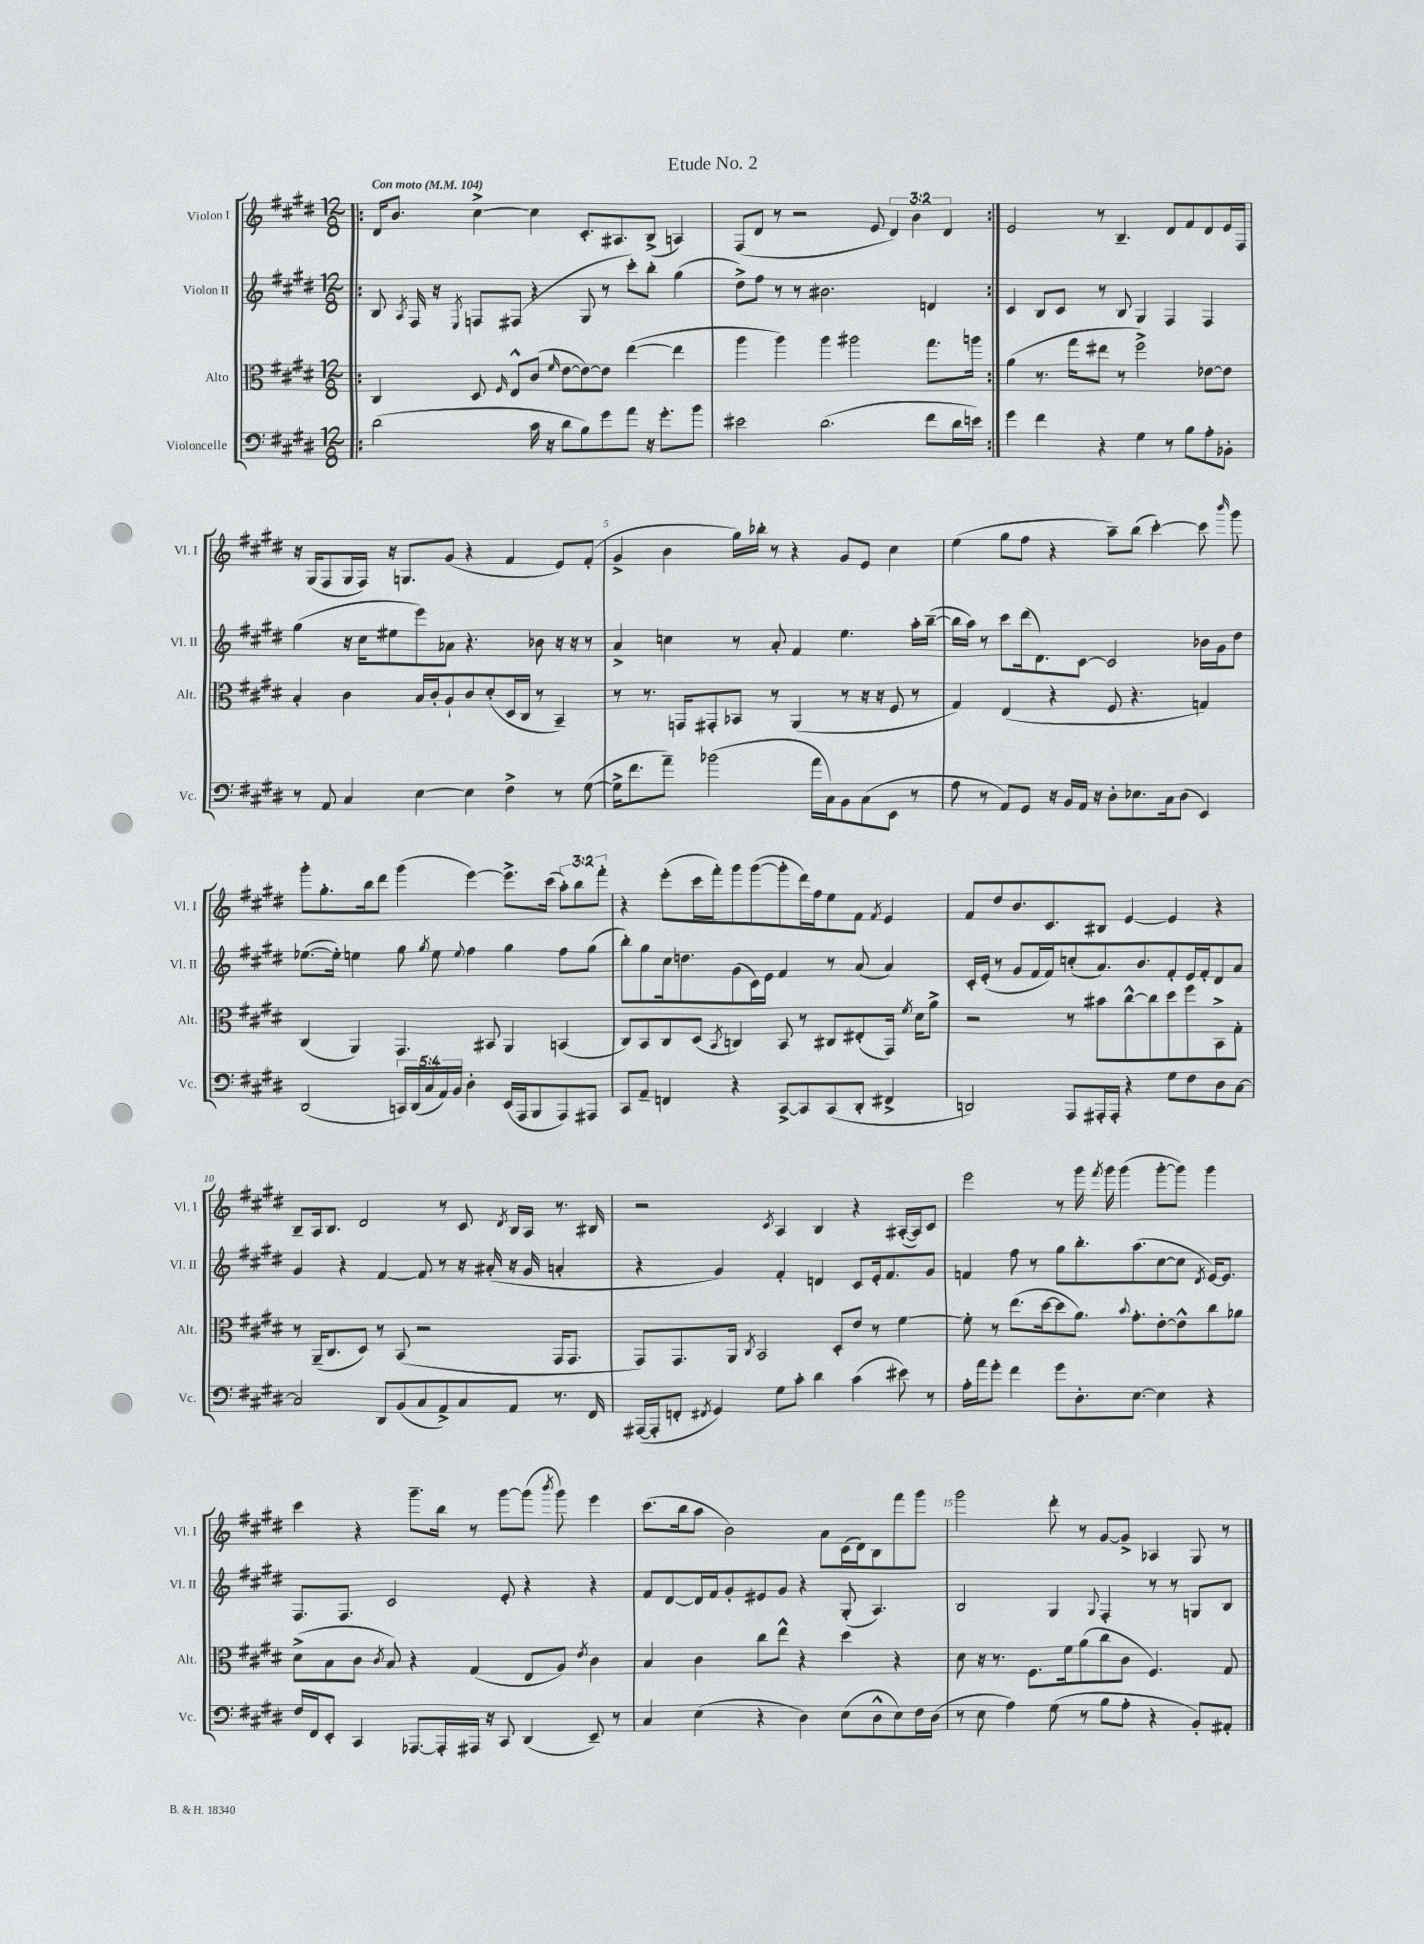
\header { title = "Etude No. 2" }
<<
\new StaffGroup <<
\new Staff = "s0" \with { instrumentName = "Violon I" shortInstrumentName = "Vl. I" } {
    \clef treble \key e \major \numericTimeSignature \time 12/8 \override Staff.TupletNumber.text = #tuplet-number::calc-fraction-text \tempo "Con moto" 4 = 104
    \autoBeamOff \repeat volta 2 { \bar ".|:" dis'16[ b'8.] cis''4~-> cis''4 cis'8.[-. ais8. b8]->( a4) |
    fis8[( dis'8] r8 r2 e'8 \tuplet 3/2 { dis'4) b'4 dis'4 } | }
    e'2 r8 b4.-- dis'8[ fis'8 dis'8 e'16 fis16] |
    r16 gis16[( fis8 gis16 fis16]) r16 g8.[ gis'8]( r4 fis'4 e'8[) fis'8]-.( |
    gis'4-> b'4 gis''16[) bes''16]-. r8 r4 gis'8[ e'8] cis''4 |
    e''4( gis''8[ fis''8] r4 a''8[--) b''8]( cis'''4~-.) cis'''8 \grace { b'''16 } gis'''8 |
    gis'''8[-. gis''8.-. b''16 dis'''8] gis'''4( e'''4~) e'''8.[-> cis'''16]( \tuplet 3/2 { a''8[-.) b''8 fis'''8]-. } |
    r4 e'''8[-.( cis'''16 fis'''16-.) gis'''8 gis'''8~( gis'''8-. dis'''16) fis''16 e''8 fis'8] \acciaccatura { fis'8 } e'4 |
    fis'8[ dis''8 b'8. cis'8. bis8] e'4~ e'4 r4 |
    b8[-- a16 b8.] dis'2 r8 cis'8 \acciaccatura { dis'8 } b16[ a16] r8. bis16 |
    r2 \acciaccatura { cis'8 } a4 b4 r4 ais16[~-.( ais16) cis'8] |
    e'''2 r8 gis'''16 \acciaccatura { fis'''8 } gis'''16 gis'''4( gis'''8[~-. gis'''8]) gis'''4 |
    cis'''4 r4 gis'''8.[-- b''16] r8 gis'''8[~ gis'''8]( \acciaccatura { b'''8 } gis'''8) e'''4 |
    cis'''8.[( b''16 a''8] b'2) a'8[ cis'16( dis'16) b8 fis'''8 gis'''8] |
    gis'''2 dis'''8-. r8 gis'8[~ gis'8]-> aes4 gis8 r8 \bar "|." |
}
\new Staff = "s1" \with { instrumentName = "Violon II" shortInstrumentName = "Vl. II" } {
    \clef treble \key e \major \numericTimeSignature \time 12/8
    \autoBeamOff \repeat volta 2 { \bar ".|:" b8 \acciaccatura { a8 } fis16 r16 \acciaccatura { e8 } f8[ fis8]( r4 gis8 r8 cis'''8[-.) b''8]-. gis''4( |
    dis''8[->) fis''8] r8 r8 bis'2. d'4 | }
    cis'4 b8[ cis'8] r8 b8 gis4 fis4 fis4 |
    gis''4( r16 cis''16[ eis''8 e'''8) aes'8] r4. bes'8 r16 r16 r8 |
    a'4-> c''4 r8 a'8-. fis'4 e''4. a''16[-. b''16]~--( |
    b''16[ a''16]) r8 cis'''8[ dis'''16( dis'8.) cis'8]~ cis'2 bes'16[ gis'16 dis''8] |
    ees''8.[~( ees''16]-.) e''4 gis''8 \acciaccatura { gis''8 } e''8 \appoggiatura { e''8 } fis''4 gis''4 fis''8[ gis''8]( |
    b''8[-.) gis''8 cis''16 d''8. gis'8( cis'16) e'16] fis'4 r8 a'8( a'4) |
    cis'16[-. e'16]-.( r8 gis'8[ fis'16 fis'16) c''8-.( a'8.) b'8. fis'8-. e'16 fis'16-. dis'8 a'8] |
    gis'4 r4 fis'4~ fis'8 r8 r16 ais'16-.( r16 gis'16 a'4-. |
    r4 gis'4) fis'4-. d'4 cis'8[ e'16-. fis'8. gis'8] |
    f'4 fis''8 r8 gis''8[ b''8.-. a''8.( cis''8~ cis''8] \acciaccatura { dis'8 } e'16[~) e'8.] |
    fis8.[ fis8.] cis'2 e'8-. r4 r4 |
    fis'8[ dis'8~ dis'16 fis'16 gis'8-. eis'8 gis'8] r4 gis8-.( a4.) |
    b2 gis4 \appoggiatura { gis8 } fis4-. r8 r8 g8[ b8] \bar "|." |
}
\new Staff = "s2" \with { instrumentName = "Alto" shortInstrumentName = "Alt." } {
    \clef alto \key e \major \numericTimeSignature \time 12/8
    \autoBeamOff \repeat volta 2 { \bar ".|:" cis4 dis8 \grace { fis16 } e8[-^ cis'8]( \grace { fis'16 } e'8[~ e'8~) e'8] e''4~( e''4 |
    a''4 a''4) a''4 ais''2 gis''8.[ a''16] | }
    a'4( r8. gis''16[ eis''8] r8 fis''2->) ees'8[~ ees'8] |
    b4-. cis'4 b16[ cis'16-. a8-! cis'8 dis'8-.( dis16 cis16] r8 b,4--) |
    r8 r8. g,16[ gis,8-. bes,8] r8 a,4( r8 r16 r16 fis8 r8 |
    gis4) e4( r4 fis8 r4. g4) |
    cis4( a,4) gis,4. bis,8 a,4 b,4( |
    cis8[) b,8 cis8 dis8]( \acciaccatura { b,8 } c4) b,8 r8 cis8[ eis8-.( gis,16]) \acciaccatura { fis'8 } dis'16[ a'8]-> |
    r2 r8 bis'8[ cis''8~-^ cis''8 dis''8 fis''8 b,8-> gis8]-. |
    r8 a,16[--( cis8. dis8]) r8 b,8( r2 gis,16[ gis,8.] |
    gis,8[) gis,8. a,16] \acciaccatura { cis8 } b,2 dis8[-. e'8] r8 fis'4~ |
    fis'8-. r8 e''8.[( dis''16~ dis''8 a'8.]) \appoggiatura { b'8 } gis'8.[-. e'8~-. e'8-^ cis''8 aes'8] |
    dis'8[->( b8 cis'8] \acciaccatura { cis'8 } b8) r4 gis4( e8[ a8]) \acciaccatura { e'8 } cis'4 |
    b4 cis'4 cis''8[ e''8]-^ r4 dis''4 r4 |
    dis'8 r16 r8. fis8.[ fis'16 a'8( cis''8 cis'8] fis4.) gis8 \bar "|." |
}
\new Staff = "s3" \with { instrumentName = "Violoncelle" shortInstrumentName = "Vc." } {
    \clef bass \key e \major \numericTimeSignature \time 12/8 \override Staff.TupletNumber.text = #tuplet-number::calc-fraction-text
    \autoBeamOff \repeat volta 2 { \bar ".|:" dis'2( cis'16 r16 dis'8[ b8) gis'8 a'8] r16 gis'8.[-. b'8] |
    eis'2 dis'2.( fis'8[ dis'16 e'16]) | }
    gis'4 fis'4 r4 gis4 r8 b8[ a8-. bes,8]-. |
    r8 a,8 cis4 e4~ e4 fis4-> r8 gis8~( |
    gis16[-> fis'8. a'8]--) bes'2( a'16[ cis16) b,8 cis8( e,8] r8 |
    a8 r8 a,8[) gis,8] r16 b,16[ a,16] r16 dis8[-. ees8. cis16 dis8]( e,4) |
    dis,2( \tuplet 5/4 { c,16[) dis,16( cis16 a,16) b,16] } dis4-. e,16[( a,,16 b,,8 a,,8) ais,,8] |
    cis,8[ a,8]-- f,4 r4 cis,8[~-> cis,8 cis,8( dis,8]-. fis,4-> |
    d,2) a,,8[ ais,,16-. ais,,16]-. r4 gis8[ fis8 dis8 cis8]~ |
    cis2 dis,8[ b,8( cis8 a,8->) cis8 a,8] r8. fis,16 |
    ais,,16[~( ais,,16-. f,8]-. \acciaccatura { fis,8 } gis,4) gis8[ cis'8]-. dis'4 cis'4( eis'8) r8 |
    a16[-. a'16 gis'8]-. fis'4 gis'8[ dis8.-. e8.]~ e4 r4 |
    fis16[ fis,16 e,8]-. cis,4 aes,,8.[~ aes,,16-. ais,,16] r16 cis,8 dis,4( e,8--) r8 |
    cis4 e4( r4 dis4) e8[( dis8-^ e8) fis16 dis16]( |
    r8 e8 a4) gis8( r8 b8[ a8]-. r4 b,8[-.) ais,8]-. \bar "|." |
}
>>
>>
\layout { \context { \Score \override BarNumber.break-visibility = ##(#f #t #t) barNumberVisibility = #(every-nth-bar-number-visible 5) } }
